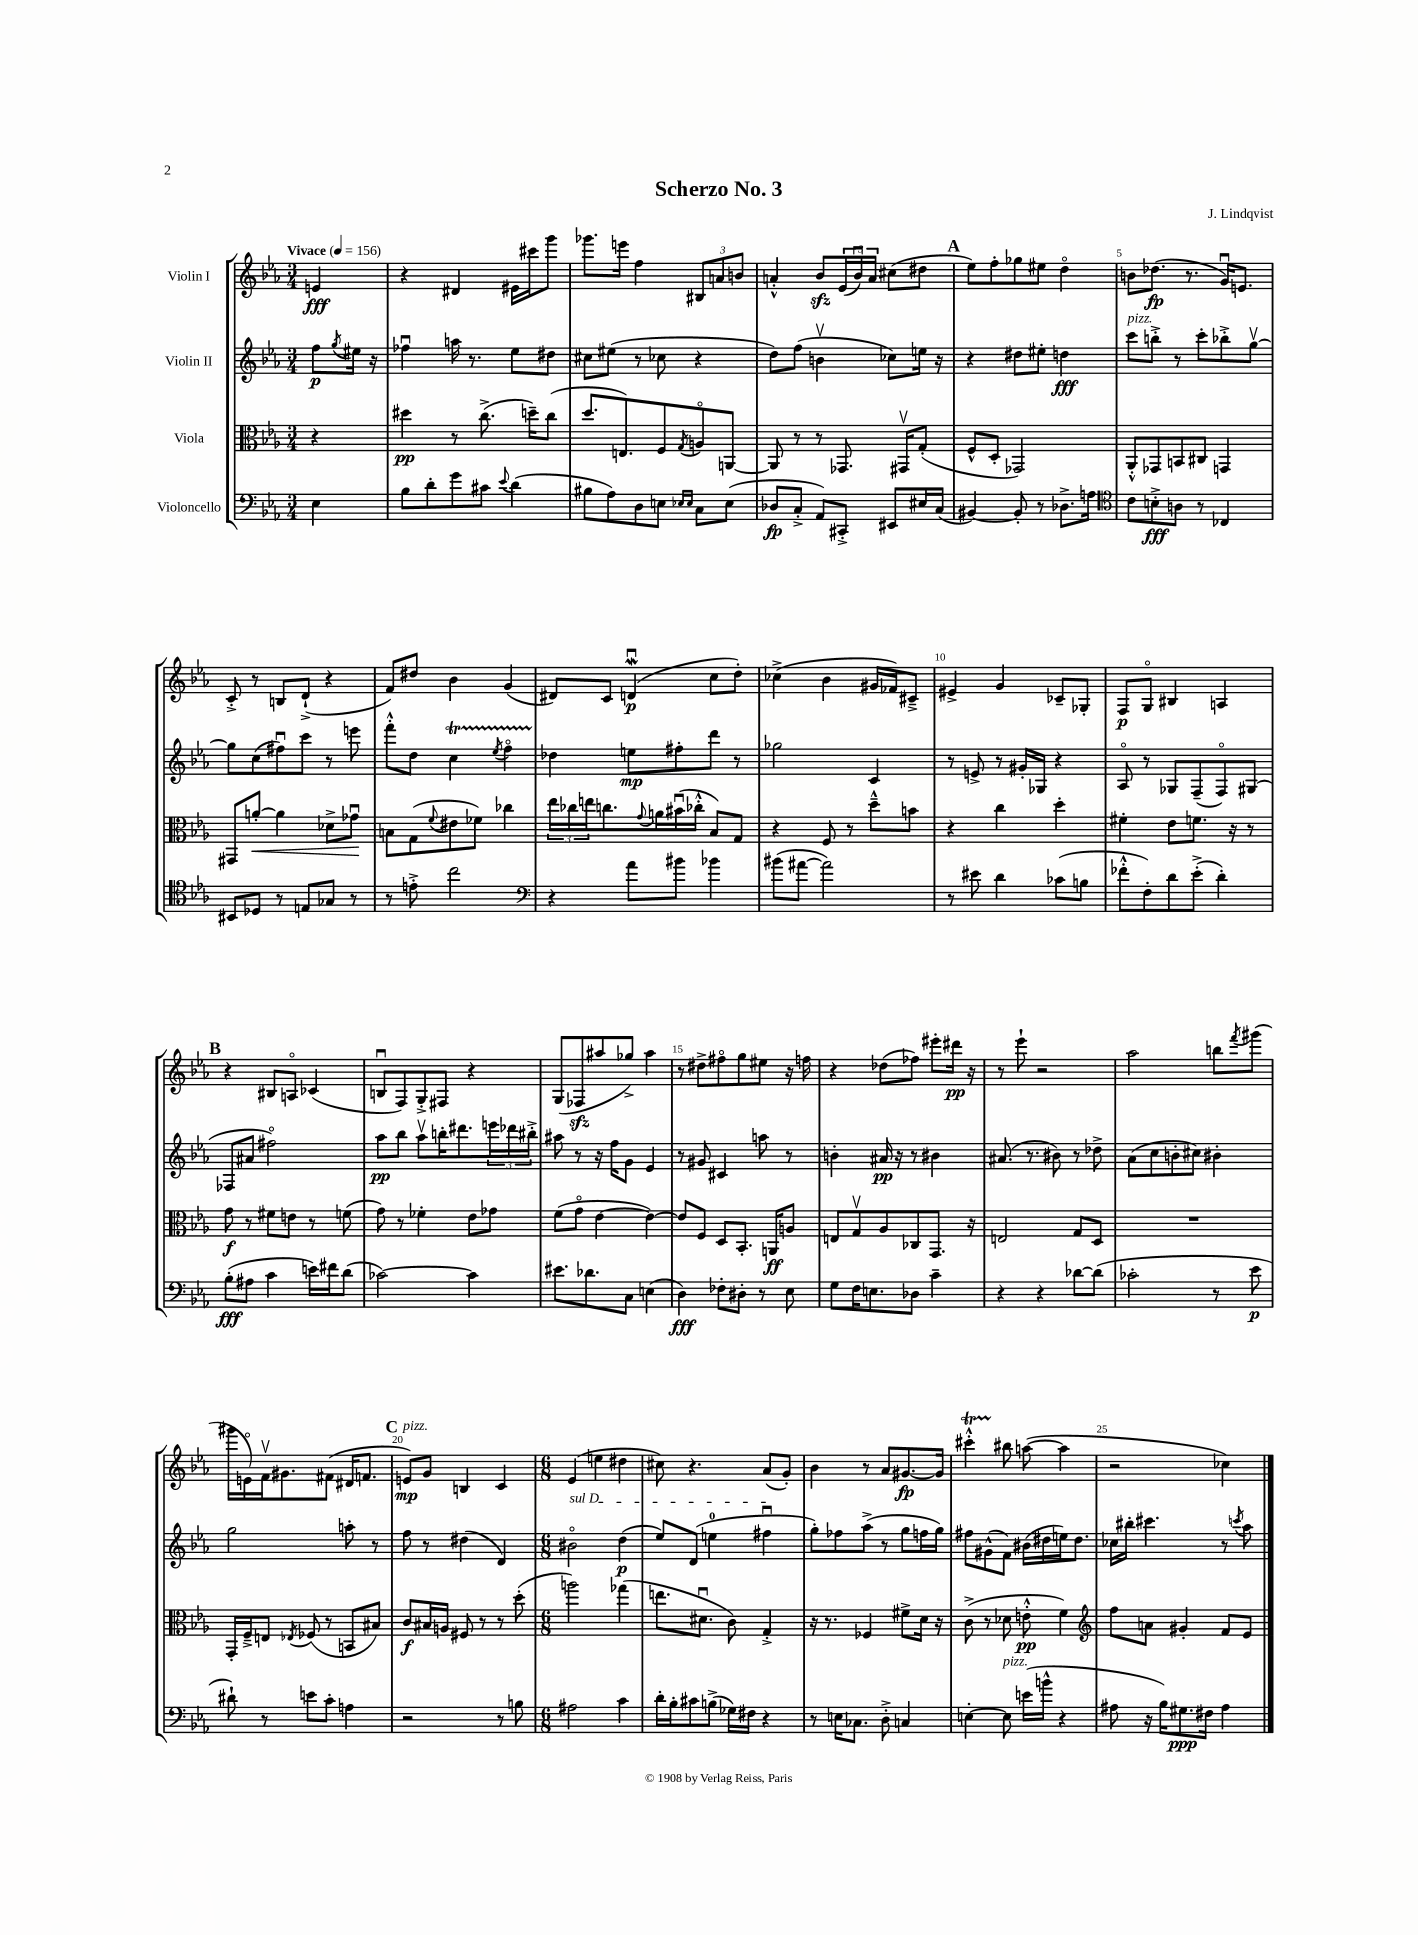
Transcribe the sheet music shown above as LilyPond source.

\header { title = "Scherzo No. 3" composer = "J. Lindqvist" }
<<
\new StaffGroup <<
\new Staff = "s0" \with { instrumentName = "Violin I" } {
    \clef treble \key ees \major \numericTimeSignature \time 3/4 \partial 4 \tempo "Vivace" 4 = 156
    e'4\fff |
    r4 dis'4 eis'16 cis'''16 g'''8 |
    ges'''8. e'''16 f''4 \tuplet 3/2 { bis8 a'8 b'8 } |
    a'4-.-^ bes'8\sfz \tuplet 3/2 { ees'16( bes'16\downbow) a'16 } cis''8( dis''8 |
    \mark \markup { \bold "A" } ees''8) f''8-. ges''8 eis''8 d''4\flageolet |
    b'8 des''8.\fp( r8. g'16\downbow) e'8. |
    c'8-.-> r8 b8 d'8-!->( r4 |
    f'8) dis''8 bes'4 g'4( |
    dis'8) c'8 d'4\downbow\mordent\p( c''8 d''8-.) |
    ces''4->( bes'4 gis'16 fes'16) cis'8---> |
    eis'4-> g'4 ces'8-- ges8-. |
    f8\p g8\flageolet bis4 a4 |
    \mark \markup { \bold "B" } r4 bis8 a8\flageolet ces'4( |
    b8\downbow f8) g8-.-> fis8 r4 |
    g8( fes8\sfz ais''8 ges''8->) ais''4 |
    r8 dis''8-> fis''8\flageolet g''8 eis''8 r16 f''16 |
    r4 des''8( fes''8) eis'''8-. dis'''16\pp r16 |
    r8 ees'''8-! r2 |
    aes''2 b''8 \acciaccatura { f'''8 } gis'''8( |
    gis'''16 e'16\flageolet) f'16\upbow gis'8. fis'8( dis'16 f'8. |
    \mark \markup { \bold "C" } e'8\mp^\markup { \italic "pizz." }) g'8 b4 c'4 |
    \numericTimeSignature \time 6/8 ees'4( e''4 dis''4 |
    cis''8) r4. aes'8( g'8-.) |
    bes'4 r8 aes'8 gis'8.~\fp gis'16 |
    cis'''4-.-^\startTrillSpan bis''8\stopTrillSpan a''8~( a''4 |
    r2 ces''4) \bar "|." |
}
\new Staff = "s1" \with { instrumentName = "Violin II" } {
    \clef treble \key ees \major \numericTimeSignature \time 3/4 \partial 4
    f''8\p \acciaccatura { g''8 } eis''16 r16 |
    fes''4\downbow a''16 r8. ees''8 dis''8 |
    cis''8 eis''8( r8 ces''8 r4 |
    d''8) f''8( b'4\upbow ces''8) e''16 r16 |
    \mark \markup { \bold "A" } r4 dis''8 eis''8-. d''4\fff |
    c'''8^\markup { \italic "pizz." } b''8-.-> r8 c'''8-. bes''8-.-> g''8~\upbow |
    g''8 c''8( fis''8\downbow) c'''8 r8 e'''8 |
    f'''8-.-^ d''8 c''4\startTrillSpan \acciaccatura { ees''8 } f''4\flageolet |
    des''4\stopTrillSpan e''8\mp fis''8-. d'''8 r8 |
    ges''2 c'4 |
    r8 e'8-> r8 gis'16-. ges16 r4 |
    aes8\flageolet r8 ges8 f8--( f8\flageolet) gis8( |
    \mark \markup { \bold "B" } fes8 ais'8 fis''2\flageolet) |
    aes''8\pp bes''8 aes''8\upbow b''16-. dis'''8. \tuplet 3/2 { e'''16 des'''16 bis''16-.-> } |
    ais''8 r8 r16 f''16 g'8 ees'4 |
    r8 gis'8 cis'4 a''8 r8 |
    b'4-. ais'16\pp r16 r8 bis'4 |
    ais'8.( r8. bis'8) r8 des''8-> |
    aes'8( c''8 b'8-. cis''8) bis'4-. |
    g''2 a''8-. r8 |
    \mark \markup { \bold "C" } f''8 r8 dis''4( d'4) |
    \numericTimeSignature \time 6/8 \once \override TextSpanner.bound-details.left.text = \markup { \italic "sul D" } bis'2\flageolet\startTextSpan d''4\p( |
    ees''8) d'8( e''4-0 fis''4\downbow\stopTextSpan |
    g''8-.) fes''8 aes''8->( r8 g''8 f''16 g''16) |
    fis''8 gis'8-^( f'8) bis'16( dis''16 e''16) dis''8. |
    ces''16 bis''16-. cis'''4. r8 \acciaccatura { c'''8 } aes''8 \bar "|." |
}
\new Staff = "s2" \with { instrumentName = "Viola" } {
    \clef alto \key ees \major \numericTimeSignature \time 3/4 \partial 4
    r4 |
    dis''4\pp r8 c''8.->( d''16--) c''8( |
    d''8. e8.) f8 \acciaccatura { g8 } a8\flageolet a,8~ |
    a,8 r8 r8 ges,8. gis,16\upbow g8-.( |
    \mark \markup { \bold "A" } f8-^ d8-. ges,2) |
    aes,8-.-^ ges,8 b,8 cis8 g,4 |
    gis,8 a'8~-.\< a'4 des'8-> ges'8\downbow\! |
    b8 g8( \appoggiatura { f'8 } eis'8 fes'8) ces''4 |
    \tuplet 3/2 { ees''16 ces''16 e''16 } c''8. \appoggiatura { g'8 } a'16 bis'16\downbow( ces''16-.-^ bes8) g8 |
    r4 f8 r8 d''8---^ b'8 |
    r4 c''4 d''4-. |
    fis'4-. ees'8 f'8. r16 r8 |
    \mark \markup { \bold "B" } g'8\f r8 fis'8 e'8 r8 f'8( |
    g'8) r8 fes'4-. ees'8 ges'8 |
    f'8( g'8\flageolet ees'4~ ees'4~) |
    ees'8 f8 d8 bes,8.-. a,16\ff a8 |
    e8 g8\upbow aes8 ces8 g,8. r16 |
    e2 g8 d8 |
    R2. |
    g,16-. f16---> e8 \acciaccatura { ees8 } fes8( r8 b,8 bis8) |
    \mark \markup { \bold "C" } c'8\f bis16 a16 fis8 r8 r8 d''8-.( |
    \numericTimeSignature \time 6/8 a''2) ges''4( |
    e''8. dis'8.\downbow c'8) g4-.-> |
    r16 r8. fes4 fis'8-> d'16 r16 |
    c'8->( r8 des'8 e'8-.-^\pp f'4) |
    \clef treble f''8 a'8 gis'4-. f'8 ees'8 \bar "|." |
}
\new Staff = "s3" \with { instrumentName = "Violoncello" } {
    \clef bass \key ees \major \numericTimeSignature \time 3/4 \partial 4
    ees4 |
    bes8 d'8-. g'8 cis'8 \appoggiatura { ees'8 } d'4( |
    bis8 aes8) d8 e8 \grace { ees16 ees16 } c8 ees8( |
    des8\fp c8-.-> aes,8) cis,8-.-> eis,8 eis16 c16( |
    \mark \markup { \bold "A" } bis,4~) bis,8-. r8 des8.-> a16 |
    \clef tenor c'8 b8-.->\fff a8 r8 ces4 |
    bis,8 des8 r8 e8 ges8 r8 |
    r8 e'8-.-> c''2 |
    \clef bass r4 aes'8 bis'8 bes'4 |
    bis'8( ais'8~ ais'2) |
    r8 eis'8 d'4 ces'8( b8 |
    fes'8-.-^ f8-.) d'8 ees'8-.->( d'4-.) |
    \mark \markup { \bold "B" } bes8-.\fff( ais8 c'4 e'16) fis'16 d'8( |
    ces'2~) ces'4 |
    eis'8. des'8. c8 e4( |
    d4\fff) fes8-. dis8-. r8 ees8 |
    g8 f16 e8. des8 c'4-- |
    r4 r4 des'8~ des'8( |
    ces'2-. r8 ees'8\p |
    dis'8-!) r8 e'8 c'8-. a4 |
    \mark \markup { \bold "C" } r2 r8 b8 |
    \numericTimeSignature \time 6/8 ais2 c'4 |
    d'16-. bes16-. cis'8 b8->( ges16) fis16 r4 |
    r8 e16 ces8. d8-.-> c4 |
    e4~-. e8^\markup { \italic "pizz." } e'16( b'16-^ r4 |
    ais8 r16 bes16) gis8.\ppp fis16 ais4 \bar "|." |
}
>>
>>
\layout { \context { \Score \override BarNumber.break-visibility = ##(#f #t #t) barNumberVisibility = #(every-nth-bar-number-visible 5) } }
